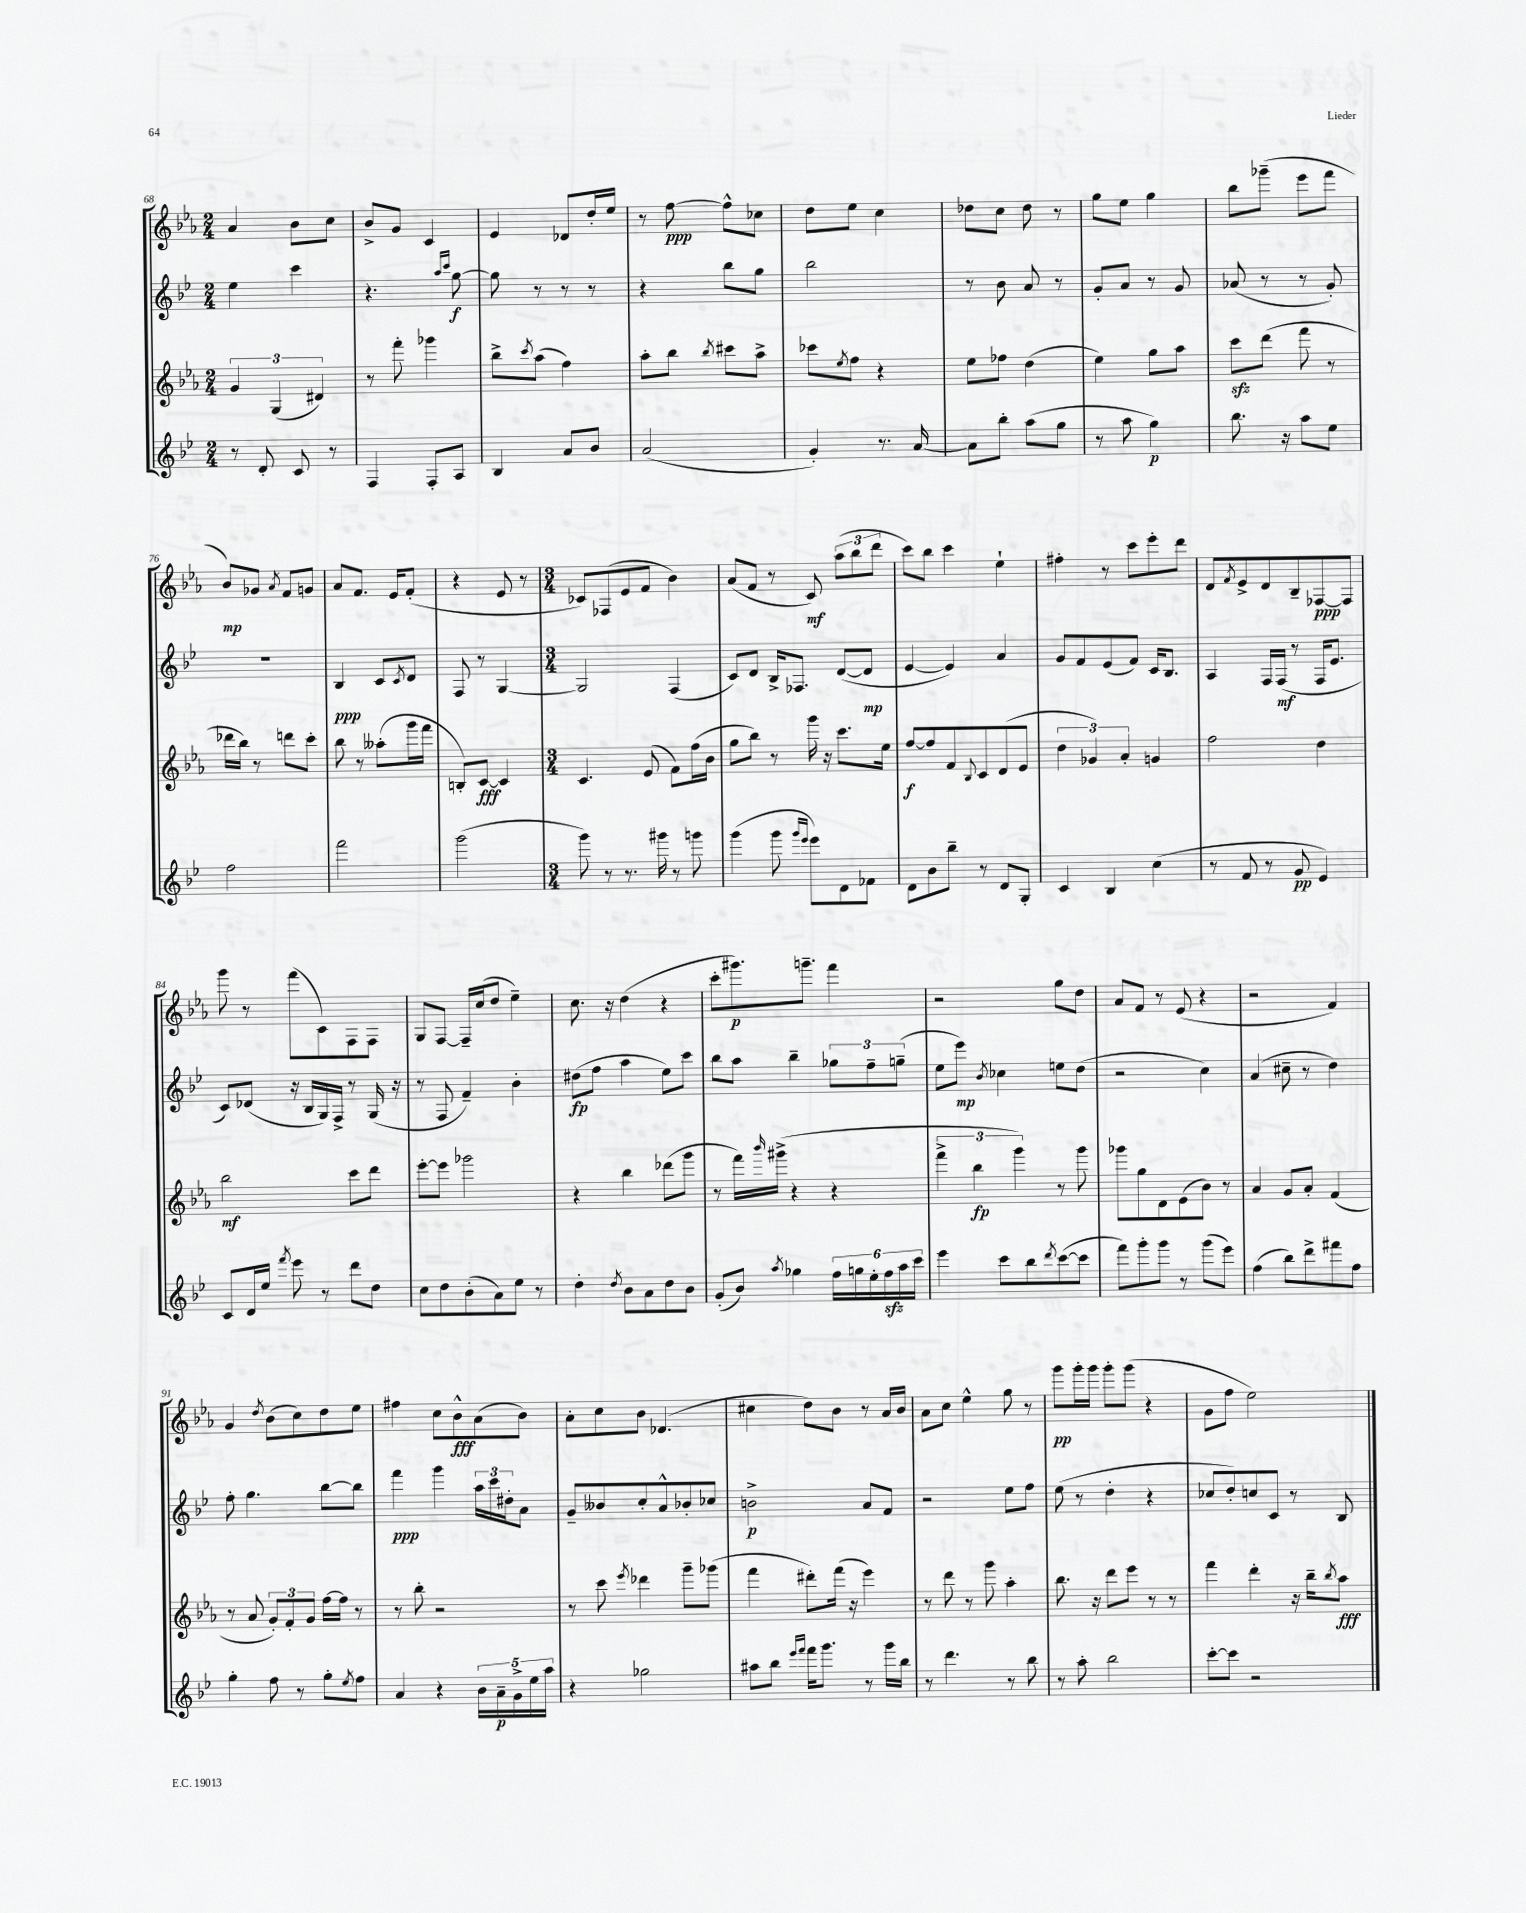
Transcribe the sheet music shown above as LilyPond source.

<<
\new StaffGroup <<
\new Staff = "s0" {
    \clef treble \key ees \major \numericTimeSignature \time 2/4
    aes'4 bes'8 c''8 |
    bes'8-> g'8 c'4 |
    ees'4 des'8 d''16-. ees''16 |
    r8 f''8~\ppp f''8-^ ces''8 |
    d''8 ees''8 c''4 |
    des''8 c''8 des''8 r8 |
    g''8 ees''8 g''4 |
    bes''8 ges'''8--( ees'''8 f'''8 |
    bes'8\mp) ges'8 \acciaccatura { aes'8 } f'8 g'8 |
    aes'8 f'8. ees'16 f'8-.( |
    r4 ees'8 r8 |
    \numericTimeSignature \time 3/4 ces'8) fes8( ees'8 f'8 bes'4) |
    aes'8( f'8 r8 c'8\mf) \tuplet 3/2 { aes''8( bes''8 d'''8 } |
    c'''8) bes''8 c'''4 ees''4-! |
    fis''4-. r8 c'''8 ees'''8-. d'''8 |
    d'8 \acciaccatura { f'8 } ees'8-> d'8 bes8-- fes8~\ppp fes8 |
    g'''8 r8 f'''8( c'8) f8 f8 |
    g8 f8~ f16-- c''16( d''8 ees''4--) |
    c''8. r16 d''4( r4 |
    c'''8-. gis'''8.\p) g'''8.-- f'''4 |
    r2 g''8 d''8 |
    aes'8 f'8 r8 ees'8( r4 |
    r2 f'4) |
    g'4 \acciaccatura { d''8 } bes'8( c''8) d''8 ees''8 |
    fis''4 c''8 bes'8-^\fff aes'8( bes'8) |
    aes'8-. c''8 bes'8 des'4.( |
    cis''4 d''8) bes'8 r8 aes'16 bes'16 |
    aes'8 c''8 ees''4-^ g''8 r8 |
    g'''8\pp g'''16-. g'''16 g'''8-. g'''8( r4 |
    g'8 f''8 ees''2) \bar "|." |
}
\new Staff = "s1" {
    \clef treble \key bes \major \numericTimeSignature \time 2/4
    ees''4 c'''4 |
    r4. \grace { a''16 c'''16 } g''8~\f |
    g''8 r8 r8 r8 |
    r4 bes''8 g''8 |
    bes''2 |
    r8 bes'8 a'8 r8 |
    g'8-. a'8 r8 g'8 |
    aes'8( r8 r8 g'8-.) |
    r2 |
    bes4\ppp c'8 \acciaccatura { c'8 } d'8 |
    f8 r8 g4~ |
    \numericTimeSignature \time 3/4 g2 f4( |
    c'8) d'8 bes16-> fes8. d'8~( d'8\mp |
    ees'4~ ees'4) a'4 |
    g'8 f'8 ees'8( f'8) c'16 bes8. |
    a4 f16 f16\mf( r8 f16 ees'8. |
    c'8) des'8( r16 bes16 g16) f16-> r8 g16( r16 |
    r8 f8 f'4--) bes'4-. |
    dis''8\fp( f''8 a''4 ees''8) c'''8 |
    bes''8 a''8 bes''4-- \tuplet 3/2 { ges''8 f''8-- g''8--( } |
    ees''8 ees'''8\mp) \acciaccatura { bes'8 } ces''4 e''8 d''8( |
    r2 c''4) |
    a'4( cis''8-- r8 d''4) |
    f''8-. g''4. bes''8~ bes''8 |
    f'''4\ppp g'''4 \tuplet 3/2 { a''16 c'''16 dis''16-. } a'8 |
    g'8-- beses'8 c''8-. a'8-^ bes'8-. ces''8 |
    b'2->\p a'8 f'8 |
    r2 ees''8 f''8 |
    ees''8( r8 d''4-. r4 |
    ces''8 d''8-.) c''8 c'8 r8 bes8 \bar "|." |
}
\new Staff = "s2" {
    \clef treble \key ees \major \numericTimeSignature \time 2/4
    \tuplet 3/2 { g'4 g4( dis'4) } |
    r8 f'''8-. ges'''4 |
    bes''8-> \acciaccatura { c'''8 } aes''8( f''4) |
    aes''8-. bes''8 \acciaccatura { bes''8 } cis'''8 aes''8-> |
    ces'''8 \acciaccatura { ees''8 } f''8 r4 |
    ees''8 fes''8 d''4( |
    ees''4) g''8 aes''8 |
    c'''8\sfz d'''8( f'''8 r8 |
    des'''16 bes''16) r8 d'''8 c'''8-. |
    bes''8 r8 aeses''8-.( g'''16 f'''16 |
    b8-.) c'8~\fff c'4 |
    \numericTimeSignature \time 3/4 c'4. ees'8( f'8) f''16( bes'16 |
    g''8 bes''8) r8 g'''16 r16 c'''8. ees''16 |
    f''8~\f f''8 f'8 \appoggiatura { bes8 } c'8 d'8( ees'8 |
    \tuplet 3/2 { d''4 ges'4) aes'4-. } g'4 |
    f''2 d''4 |
    bes''2\mf c'''8 d'''8 |
    ees'''8~-. ees'''8 ges'''2 |
    r4 bes''4 des'''8( g'''8 |
    r8 f'''16) \grace { bes'''16 } gis'''16->( r4 r4 |
    \tuplet 3/2 { f'''4-> bes''4\fp g'''4) } r8 g'''8 |
    ges'''8 g''8 d'8 ees'8( bes'8) r8 |
    aes'4 g'8 aes'8-. f'4( |
    r8 aes'8 \tuplet 3/2 { g'8-.) f'8-. g'8 } f''16~ f''16 r8 |
    r8 bes''8-. r2 |
    r8 c'''8 \acciaccatura { ees'''8 } des'''4 g'''8-- ges'''8( |
    f'''4 dis'''8-.) f'''16( r16 ees'''4) |
    r8 d'''8 r8 g'''8 aes''4-. |
    bes''8. r16 d'''8 ees'''8 r8 r8 |
    f'''4 d'''4-. r16 bes''16-- \acciaccatura { bes''8 } aes''8\fff \bar "|." |
}
\new Staff = "s3" {
    \clef treble \key bes \major \numericTimeSignature \time 2/4
    r8 d'8-. c'8 r8 |
    f4 f8-. a8 |
    bes4 a'8 bes'8 |
    a'2( |
    g'4-.) r8. a'16~ |
    a'8 bes''8-. a''8( g''8 |
    r8 a''8 g''4\p) |
    bes''8. r16 a''8 ees''8 |
    f''2 |
    f'''2 |
    g'''2( |
    \numericTimeSignature \time 3/4 g'''8) r8 r8. gis'''16 r8 g'''8 |
    g'''4( g'''8 \grace { g'''16 ees'''16 } ees'''8) d'8 fes'8 |
    d'8 bes'8 bes''8-- r8 d'8 g8-. |
    c'4 bes4 c''4( |
    r8 f'8 r8 g'8\pp ees'4) |
    c'8 d'16 ees''16 \acciaccatura { f'''8 } ees'''8 r8 d'''8 d''8 |
    c''8 d''8 bes'8-.( a'8) ees''8 r8 |
    d''4-. \acciaccatura { d''8 } bes'8 a'8 d''8 bes'8 |
    g'8-.( bes'8) \acciaccatura { a''8 } ges''4 \tuplet 6/4 { f''16 g''16 ees''16-. f''16\sfz a''16 c'''16 } |
    ees'''4 c'''8 bes''8 \acciaccatura { d'''8 } c'''8~( c'''8 |
    f'''8) g'''8-. g'''8 r8 g'''8( ees'''8) |
    f''4( bes''8) d'''8-> fis'''8 f''8 |
    g''4-. f''8 r8 g''8-. \acciaccatura { ees''8 } f''8 |
    a'4 r4 \tuplet 5/4 { bes'16 a'16--\p g'16-> ees''16 a''16 } |
    r4 ges''2 |
    ais''8 bes''8 \grace { ees'''16 f'''16 } f'''16 g'''8. r8 g'''16 bes''16 |
    r8 d'''4. r8 bes''8 |
    r8 a''8-. bes''2 |
    c'''8~-. c'''8 r2 \bar "|." |
}
>>
>>
\layout { \context { \Score currentBarNumber = #68 } }
